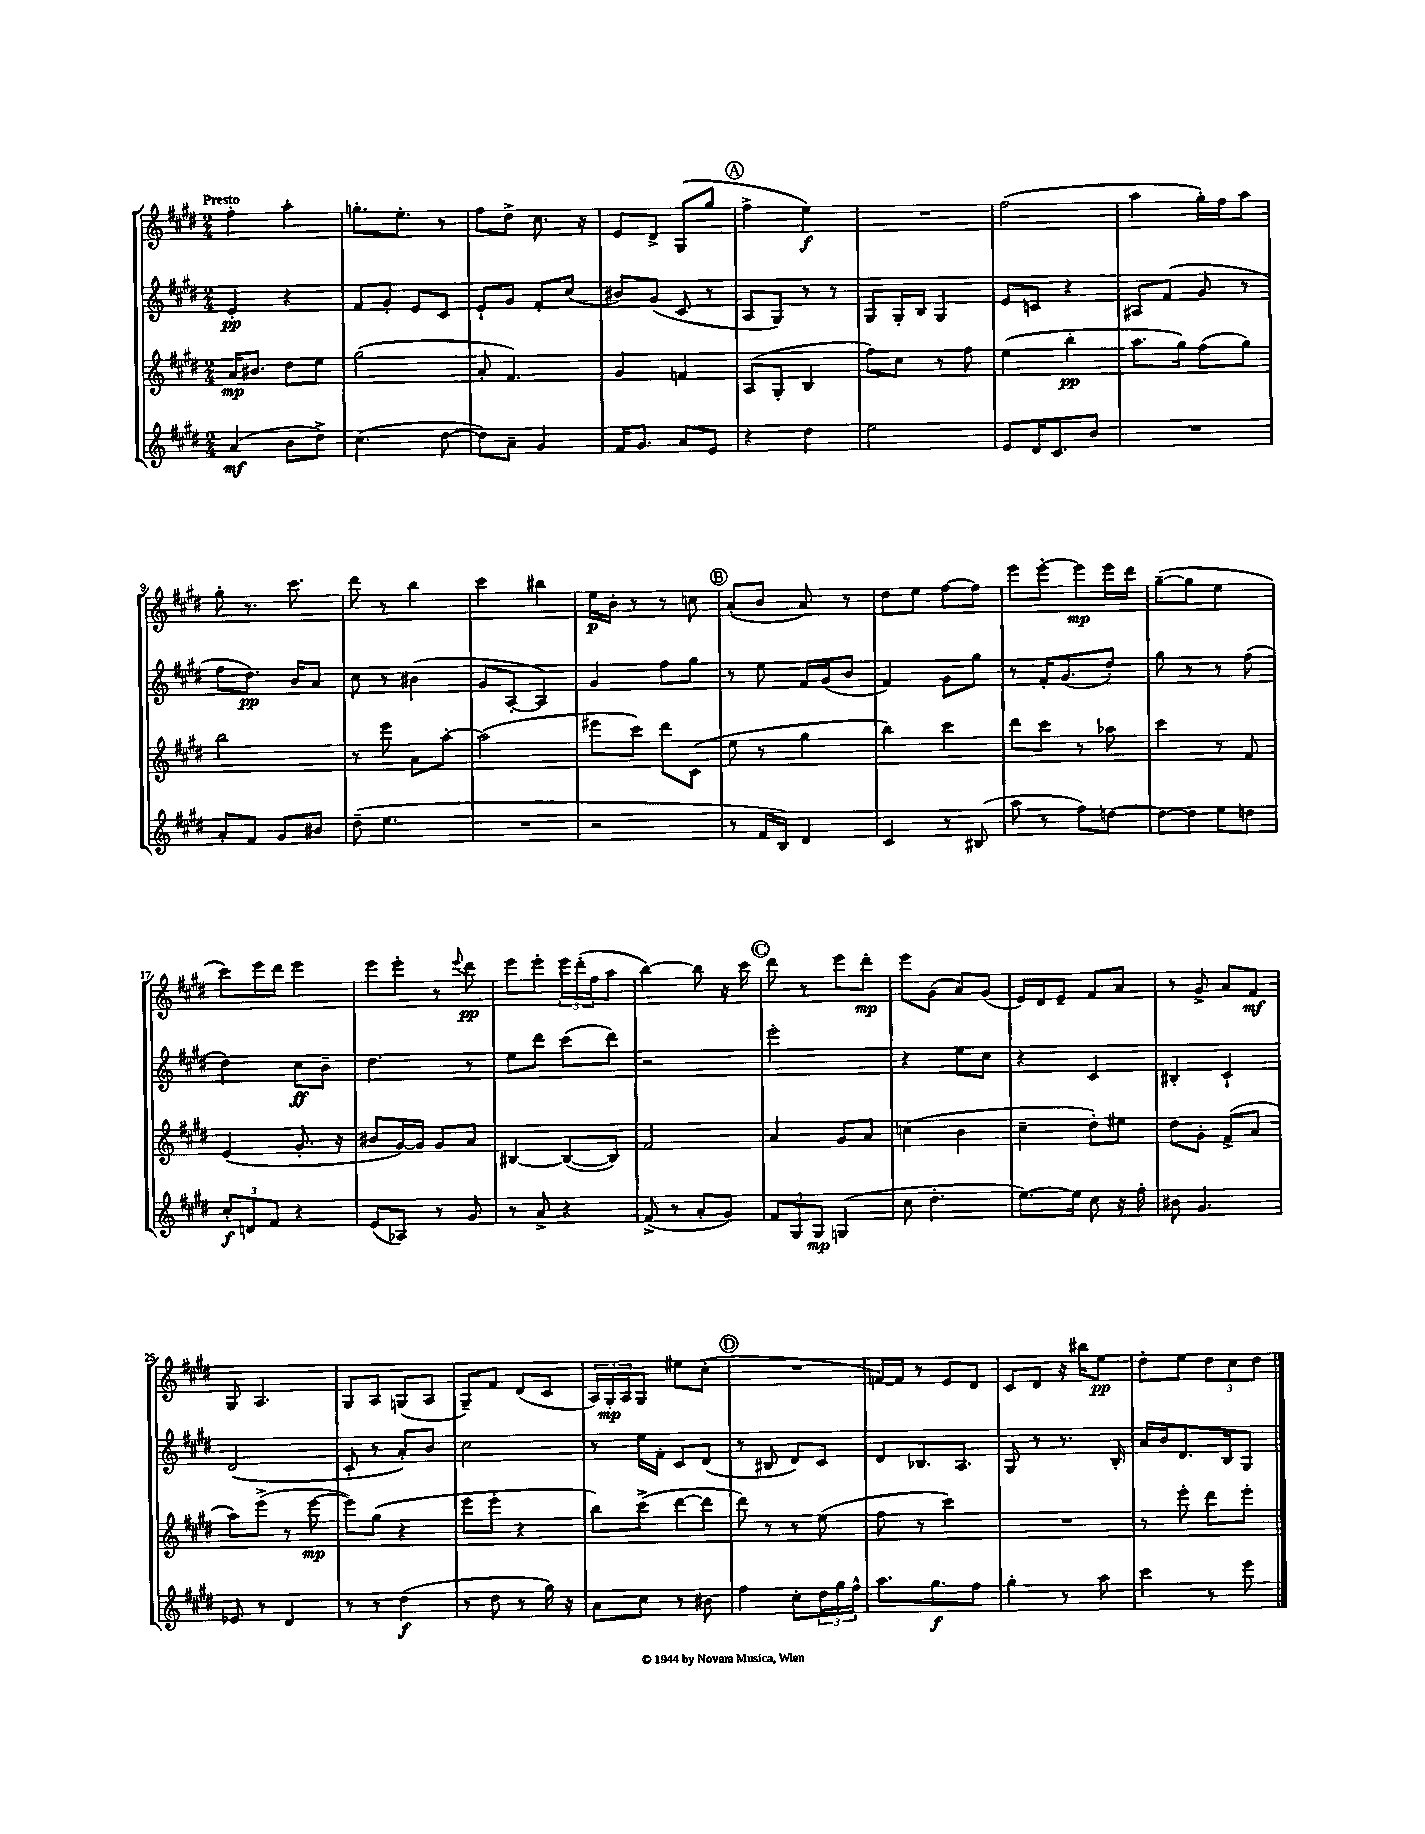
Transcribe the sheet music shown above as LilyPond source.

<<
\new StaffGroup <<
\new Staff = "s0" {
    \clef treble \key e \major \numericTimeSignature \time 2/4 \tempo "Presto"
    fis''4-. a''4-. |
    g''8.-. e''8.-. r8 |
    fis''8 dis''8-> cis''8. r16 |
    e'8 dis'8-> gis8( gis''8 |
    \mark \markup { \circle "A" } fis''4-> e''4\f) |
    R2 |
    fis''2( |
    a''4 gis''16-.) fis''16 a''8 |
    gis''8-. r8. cis'''8. |
    dis'''8 r8 b''4 |
    cis'''4 bis''4 |
    e''16\p b'16-. r8 r8 c''8 |
    \mark \markup { \circle "B" } a'8-.( b'8 a'8) r8 |
    dis''8 e''8 fis''8~ fis''8 |
    e'''8 e'''8~-. e'''8\mp e'''16 dis'''16 |
    gis''8~--( gis''8 e''4 |
    cis'''8) e'''16 dis'''16 e'''4 |
    e'''8 e'''8-. r8 \appoggiatura { e'''8 } dis'''8\pp |
    e'''8 e'''8-. \tuplet 3/2 { e'''16 dis'''16-.( fis''16 } a''8 |
    b''4~) b''8 r16 cis'''16 |
    \mark \markup { \circle "C" } dis'''8 r8 e'''8 dis'''8-.\mp |
    e'''8 gis'8( a'8) gis'8( |
    e'16) dis'16 e'8-- fis'8 a'8 |
    r8 gis'8-> a'8 fis'8\mf |
    gis8 a4. |
    gis8 a8 g8( a8 |
    gis8--) fis'8 dis'8( cis'8 |
    \tuplet 3/2 { a16) gis16-.\mp a16 } gis8 eis''8 cis''8-.( |
    \mark \markup { \circle "D" } R2 |
    f'16~) f'16 r8 e'8 dis'8 |
    cis'8 dis'8 r16 bis''16 e''8\pp |
    dis''8-. e''8 \tuplet 3/2 { dis''8 cis''8 dis''8 } \bar "|." |
}
\new Staff = "s1" {
    \clef treble \key e \major \numericTimeSignature \time 2/4
    e'4-.\pp r4 |
    fis'8 gis'8-. e'8 cis'8 |
    e'8-! gis'8 fis'8-. cis''8( |
    bis'8) gis'8( cis'8 r8 |
    \mark \markup { \circle "A" } a8 gis8) r8 r8 |
    gis8 gis16-. b16 gis4 |
    e'8 c'8 r4 |
    ais8 fis'8( gis'8 r8 |
    fis''8 dis''8.\pp) b'16 a'8 |
    cis''8 r8 bis'4( |
    gis'8 a8~-. a4) |
    gis'4 fis''8 gis''8 |
    \mark \markup { \circle "B" } r8 e''8 fis'16 gis'16( b'8 |
    fis'4) gis'8 gis''8 |
    r8 fis'16-. gis'8.( dis''8-.) |
    gis''8 r8 r8 fis''8( |
    dis''4) cis''8\ff b'8-- |
    dis''4. r8 |
    e''8 dis'''8 cis'''8( dis'''8) |
    r2 |
    \mark \markup { \circle "C" } e'''2-. |
    r4 e''8 cis''8 |
    r4 cis'4 |
    bis4-. cis'4-! |
    dis'2( |
    cis'8-. r8 a'8-.) b'8 |
    cis''2 |
    r8 e''16 fis'16-. cis'8 dis'8( |
    \mark \markup { \circle "D" } r8 bis8 dis'8) cis'8 |
    dis'8 bes8. a8. |
    gis8 r8 r8. b16-. |
    a'16 b'16 dis'8. b16 gis8 \bar "|." |
}
\new Staff = "s2" {
    \clef treble \key e \major \numericTimeSignature \time 2/4
    a'16\mp bis'8. dis''8 e''8 |
    gis''2( |
    a'8-. fis'4.) |
    gis'4 f'4 |
    \mark \markup { \circle "A" } a8( gis8-. b4 |
    fis''8) cis''8 r8 fis''8 |
    e''4( b''4-.\pp |
    a''8. gis''16) fis''8( gis''8) |
    b''2 |
    r8 e'''8 a'8 a''8~-. |
    a''2( |
    eis'''8 cis'''8) dis'''8 cis'8( |
    \mark \markup { \circle "B" } e''8 r8 gis''4 |
    b''4) cis'''4 |
    dis'''8 cis'''8 r8 aes''8 |
    cis'''4 r8 fis'8 |
    e'4( gis'8.-. r16 |
    bis'8 gis'16~) gis'16 gis'8 a'8 |
    bis4~ bis8~( bis8) |
    fis'2 |
    \mark \markup { \circle "C" } a'4 gis'8 a'8 |
    c''4( b'4 |
    cis''4-- dis''8-.) eis''8 |
    dis''8 gis'8-. fis'8->( a'8 |
    a''8) e'''8->( r8 e'''8~\mp |
    e'''8) gis''8( r4 |
    e'''8 e'''8-. r4 |
    b''8) cis'''8->( dis'''8~ dis'''8 |
    \mark \markup { \circle "D" } dis'''8) r8 r8 e''8( |
    fis''8 r8 cis'''4) |
    R2 |
    r8 e'''8-. dis'''8 e'''8-. \bar "|." |
}
\new Staff = "s3" {
    \clef treble \key e \major \numericTimeSignature \time 2/4
    a'4\mf( b'8 dis''8->) |
    cis''4.( dis''8~ |
    dis''8) a'8-- gis'4 |
    fis'16 gis'8. a'8 e'8 |
    \mark \markup { \circle "A" } r4 dis''4 |
    e''2 |
    e'8 dis'16 cis'8. b'8 |
    R2 |
    a'8-. fis'8 gis'8 bis'8 |
    dis''8--( e''4. |
    R2 |
    r2 |
    \mark \markup { \circle "B" } r8 fis'16 b16) dis'4 |
    cis'4 r8 bis8( |
    a''8 r8 fis''8) d''8~ |
    d''8~ d''8 e''8 d''8 |
    \tuplet 3/2 { cis''8-.\f d'8 fis'8 } r4 |
    e'8( aes8) r8 gis'8 |
    r8 a'8-> r4 |
    fis'8->( r8 a'8-. gis'8) |
    \mark \markup { \circle "C" } \tuplet 3/2 { fis'8 gis8 gis8\mp } g4( |
    cis''8 dis''4.-. |
    e''8.~) e''16 cis''8 r16 fis''16-. |
    bis'8 gis'4. |
    ees'8 r8 dis'4 |
    r8 r8 dis''4\f( |
    r8 dis''8 r8 gis''16) r16 |
    a'8 cis''8 r8 bis'8 |
    \mark \markup { \circle "D" } fis''4 cis''8-. \tuplet 3/2 { dis''16 gis''16 fis''16-^ } |
    a''8. gis''8.\f fis''8 |
    gis''4-. r8 a''8 |
    cis'''4 r8 e'''8 \bar "|." |
}
>>
>>
